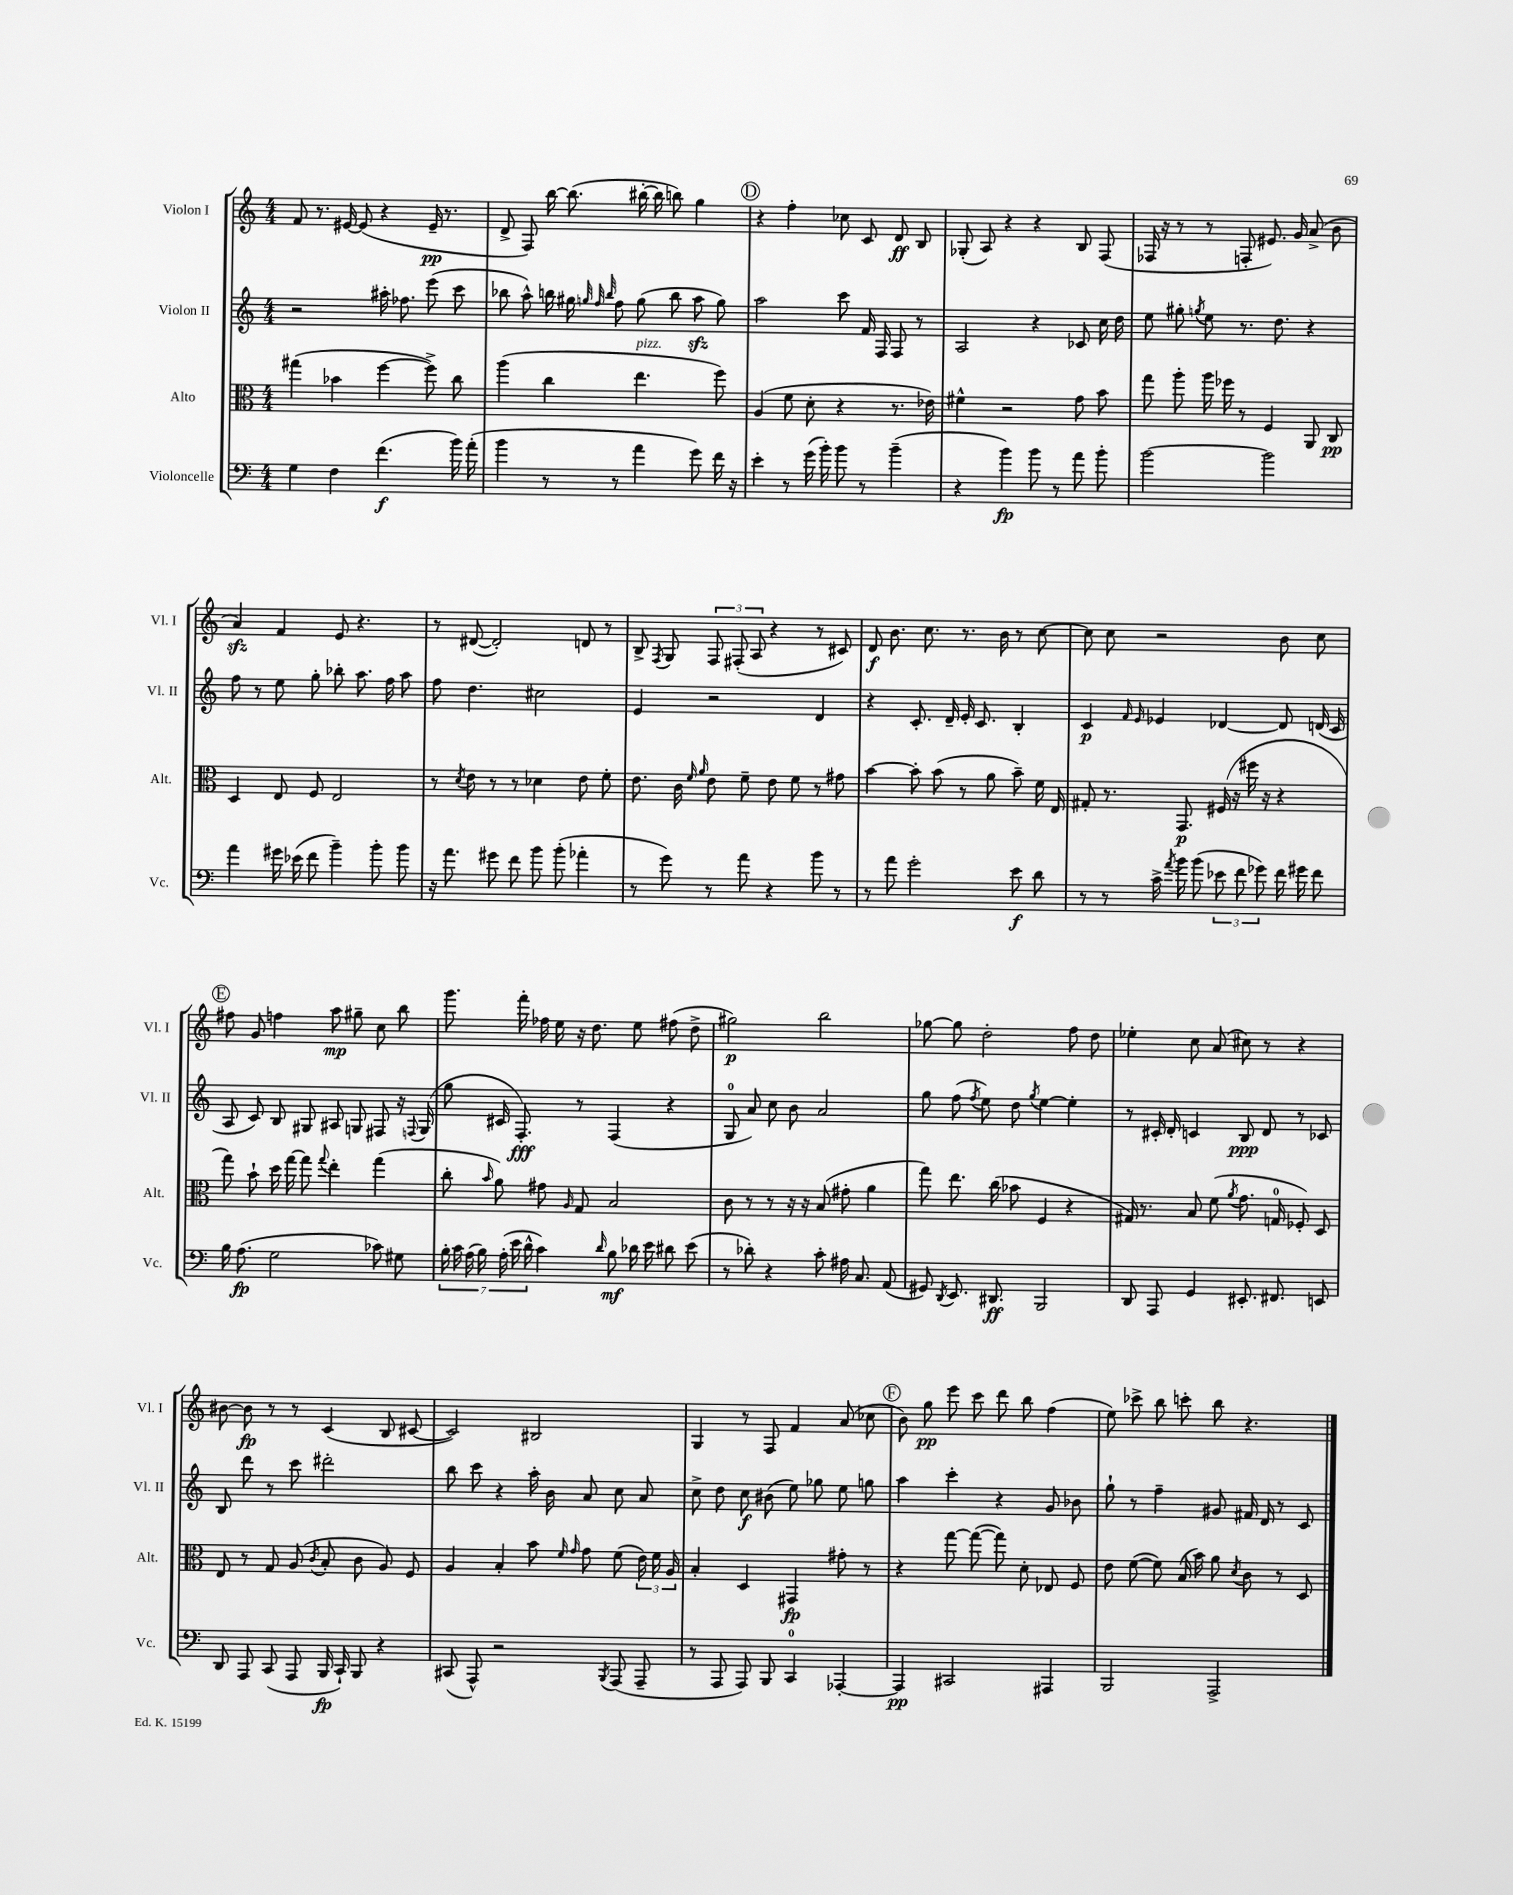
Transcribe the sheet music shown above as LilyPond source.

<<
\new StaffGroup <<
\new Staff = "s0" \with { instrumentName = "Violon I" shortInstrumentName = "Vl. I" } {
    \clef treble \key c \major \numericTimeSignature \time 4/4
    \autoBeamOff f'8 r8. eis'16~ eis'8( r4 eis'16--\pp r8. |
    d'8-> f8) b''16~ b''8.( bis''16~-. bis''16 b''8) g''4 |
    \mark \markup { \circle "D" } r4 f''4-. ces''8 c'8 d'8\ff b8 |
    ges8-.( a8) r4 r4 b8 f8( |
    fes16 r16 r8 r8 f8-. eis'8.) g'16 a'8->( b'8 |
    a'4\sfz) f'4 e'8 r4. |
    r8 dis'8~( dis'2-.) d'8 r8 |
    b8-> \acciaccatura { f8 } g8 \tuplet 3/2 { f8 fis8-.( a8 } r4 r8 cis'8) |
    d'8\f b'8. c''8. r8. b'16 r8 c''8~ |
    c''8 c''8 r2 b'8 c''8 |
    \mark \markup { \circle "E" } fis''8 g'8 f''4 a''8\mp gis''8-- c''8 b''8 |
    g'''8. f'''16-. fes''16 e''16 r16 d''8. e''8 fis''8( d''8-> |
    gis''2\p) b''2 |
    ges''8~ ges''8 d''2-. f''8 d''8 |
    ees''4-. c''8 a'8( cis''8) r8 r4 |
    bis'8~ bis'8\fp r8 r8 c'4( b8 cis'8~ |
    cis'2) bis2 |
    g4 r8 f8 f'4 a'8( ces''8 |
    \mark \markup { \circle "F" } b'8) g''8\pp e'''8 c'''8 d'''8 b''8 f''4( |
    e''8) ces'''8-> b''8 c'''8-. b''8 r4. \bar "|." |
}
\new Staff = "s1" \with { instrumentName = "Violon II" shortInstrumentName = "Vl. II" } {
    \clef treble \key c \major \numericTimeSignature \time 4/4
    \autoBeamOff r2 ais''16-. fes''8. e'''8( c'''8 |
    bes''8 a''8-^) b''16 gis''16 \grace { g''32 f''32 b''32 } f''8 g''8( b''8 a''8\sfz g''8) |
    \mark \markup { \circle "D" } a''2 c'''8 f'16 f16 f8 r8 |
    a2 r4 ces'8 c''16 d''16 |
    e''8 gis''8-. \acciaccatura { g''8 } e''8 r8. d''8. r4 |
    f''8 r8 e''8 g''8-. bes''8-. a''8. f''16 a''8 |
    f''8 d''4. cis''2 |
    e'4 r2 d'4 |
    r4 c'8.-. d'16-- e'16-. c'8. b4-. |
    c'4\p \grace { f'16 e'16 } ees'4 des'4~ des'8 d'16( c'16 |
    \mark \markup { \circle "E" } a8 c'8) b8 gis8 ais8 g8 fis8 r16 \appoggiatura { f8 } g16( |
    g''8 cis'16 f8.-.\fff) r8 f4( r4 |
    g8-0 a'8) c''8 b'8 a'2 |
    g''8 f''8( \acciaccatura { f''8 } e''8) d''8 \acciaccatura { g''8 } e''4~ e''4-. |
    r8 cis'16-. d'16-. c'4 b8\ppp d'8 r8 ces'8 |
    b8 d'''8 r8 c'''8 dis'''2-. |
    b''8 c'''8 r4 a''16-. b'16 a'8 c''8 a'8 |
    c''8-> d''8 c''8\f bis'8( e''8) ges''8 e''8 g''8 |
    \mark \markup { \circle "F" } a''4 c'''4-. r4 g'8 bes'8 |
    g''8-! r8 f''4-- gis'8 fis'16 d'16 r8 c'8 \bar "|." |
}
\new Staff = "s2" \with { instrumentName = "Alto" shortInstrumentName = "Alt." } {
    \clef alto \key c \major \numericTimeSignature \time 4/4
    \autoBeamOff gis''4( bes'4 f''4~ f''8->) c''8 |
    a''4( c''4 e''4.^\markup { \italic "pizz." } f''8) |
    \mark \markup { \circle "D" } a4( f'8 d'8-. r4 r8. ees'16) |
    fis'4-^ r2 g'8 b'8 |
    g''8 a''8-. a''16 fes''16 r8 f4 a,8 c8\pp |
    d4 e8 f8 e2 |
    r8 \acciaccatura { d'8 } e'8 r8 r8 des'4 e'8 f'8-. |
    e'8. c'16 \grace { f'16 a'16 } e'8 f'8-- e'8 f'8 r8 gis'8 |
    b'4~ b'8-. b'8( r8 a'8 b'8--) f'16 e16 |
    gis8-. r8. g,8.\p fis16( r16 fis''16 r16 r4 |
    \mark \markup { \circle "E" } g''8) b'8-! d''16 g''16~ g''8 \appoggiatura { g''8 } e''4-. g''4( |
    c''8-. \grace { b'16 } a'8) gis'8 \grace { a16 } g8 b2 |
    c'8 r8 r8 r16 r16 b8( gis'8-. a'4 |
    g''8) e''8. c''16( bes'8 f4 r4 |
    gis16) r8. b8 f'8( \acciaccatura { a'8 } g'8. g16-0 fes8-.) d8 |
    e8 r8 g8 a8( \acciaccatura { c'8 } b8-. c'8 a8) f8 |
    a4 b4-. b'8 \grace { f'16 g'16 } g'8 f'8( \tuplet 3/2 { e'16) f'16 a16 } |
    b4-. d4 gis,4\fp gis'8-. r8 |
    \mark \markup { \circle "F" } r4 g''8~ g''8~( g''8) d'8-. ees8 f8 |
    e'8 f'8~( f'8) b16( b'16) a'8 \acciaccatura { d'8 } c'8 r8 d8 \bar "|." |
}
\new Staff = "s3" \with { instrumentName = "Violoncelle" shortInstrumentName = "Vc." } {
    \clef bass \key c \major \numericTimeSignature \time 4/4
    \autoBeamOff g4 f4 f'4.\f( b'16) a'16-.( |
    b'4 r8 r8 a'4 g'8) f'16 r16 |
    \mark \markup { \circle "D" } e'4-. r8 g'16( b'16-.) b'8 r8 b'4--( |
    r4 b'4\fp) b'8 r8 a'8 b'8-. |
    b'2~ b'2 |
    a'4 gis'16 ees'16( f'8 b'4--) b'8-. b'8 |
    r16 a'8. gis'8 f'8 b'8 b'8-.( aes'4-. |
    r8 g'8) r8 a'8 r4 b'8 r8 |
    r8 a'8 g'2-. e'8\f d'8 |
    r8 r8 c'16-> \acciaccatura { a'8 } b'16 b'8( \tuplet 3/2 { ees'8 f'8 ges'8) } f'16 gis'16 f'8 |
    \mark \markup { \circle "E" } b16 a8.\fp( g2 ces'8) gis8 |
    \tuplet 7/4 { b16-. c'16 a16( b16) a16-.( e'16 d'16-^ } c'4) \grace { d'16 } b8\mf des'16 e'16 dis'8 e'8( |
    r8 des'8-.) r4 c'8-. ais16 c8. a,8( |
    gis,8) \acciaccatura { d,8 } e,8. dis,8.\ff b,,2 |
    d,8 a,,8 g,4 eis,8.-. fis,8. e,8 |
    d,8 a,,8 c,8( a,,8 b,,16\fp c,16-!) b,,8 r4 |
    cis,8( a,,8-^) r2 \acciaccatura { b,,8 } a,,8( a,,8-- |
    r8 a,,8 a,,8) b,,8 c,4-0 aes,,4~-. |
    \mark \markup { \circle "F" } aes,,4\pp cis,2 ais,,4 |
    b,,2 a,,2-> \bar "|." |
}
>>
>>
\layout { \context { \Score \remove "Bar_number_engraver" } }
